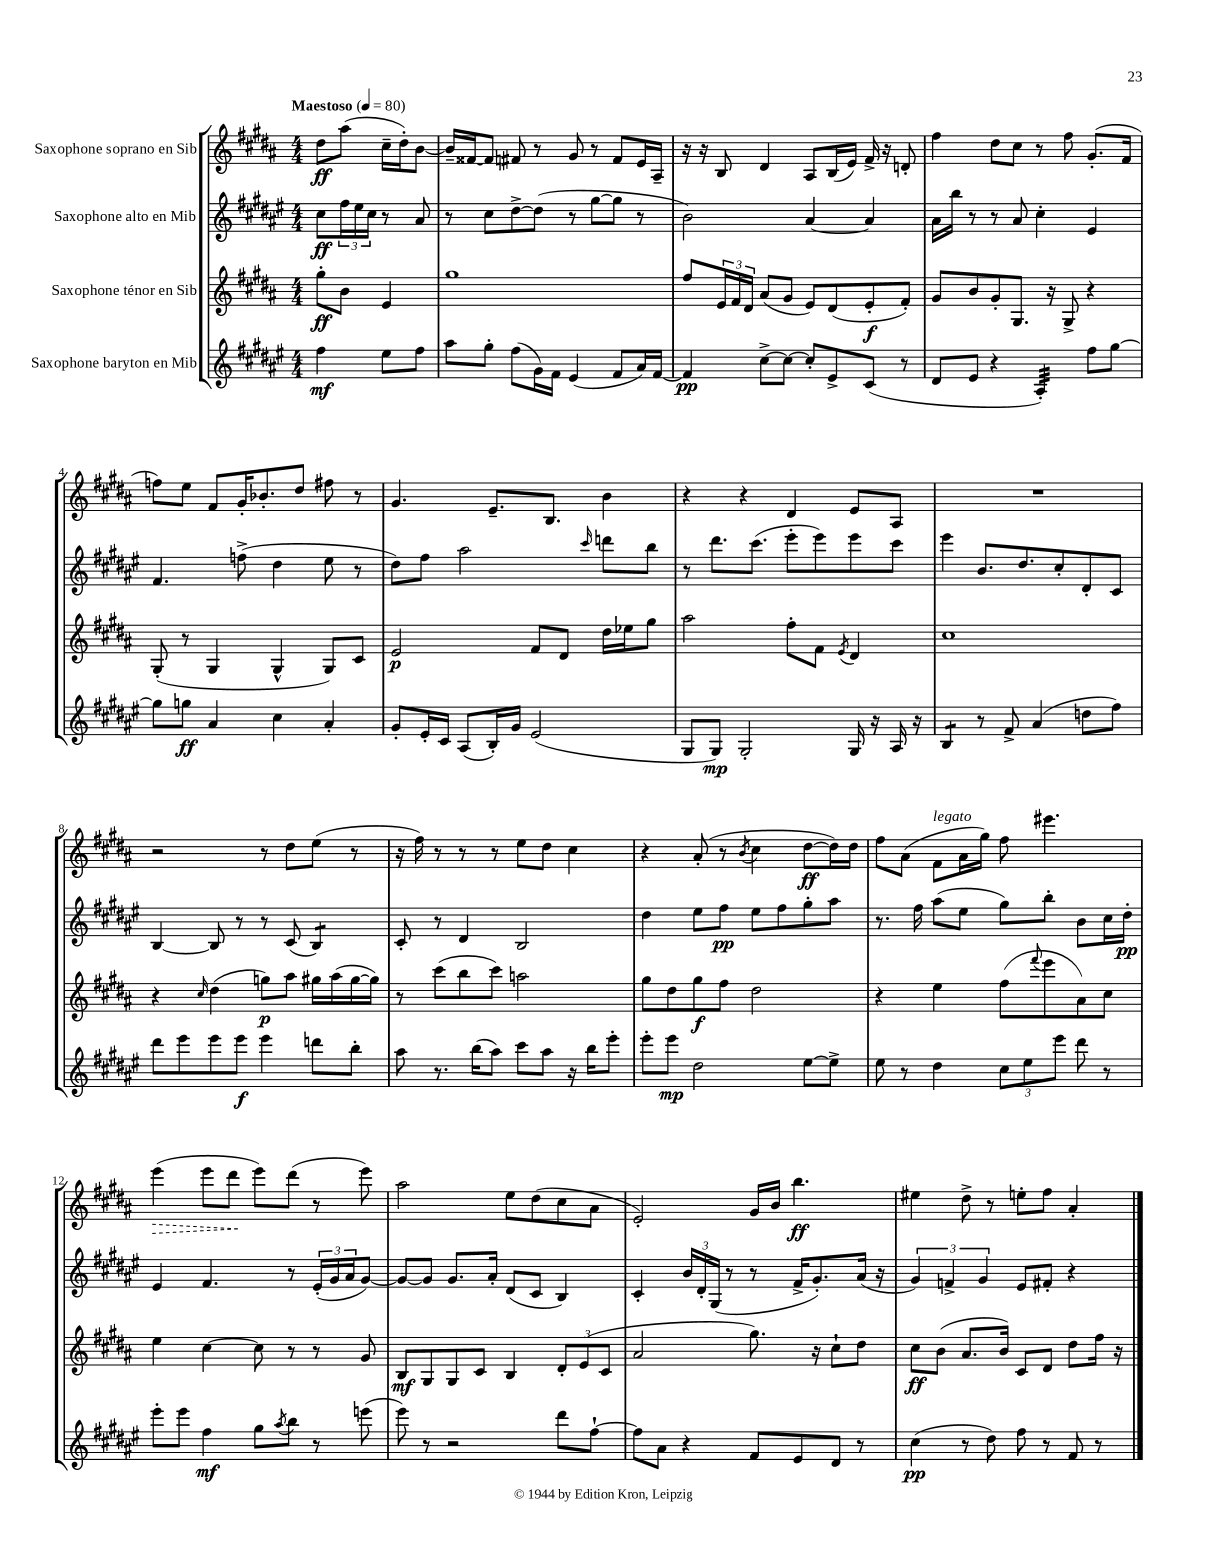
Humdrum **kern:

**kern	**kern	**kern	**kern
*staff4	*staff3	*staff2	*staff1
*clefG2	*clefG2	*clefG2	*clefG2
*k[f#c#g#d#a#e#]	*k[f#c#g#d#a#]	*k[f#c#g#d#a#e#]	*k[f#c#g#d#a#]
*M4/4	*M4/4	*M4/4	*M4/4
*MM80	*MM80	*MM80	*MM80
4ff#\	8gg#'\L	8cc#\L	8dd#\L
.	8b\J	24ff#\L	(8aa#\J
.	.	24ee#\	.
.	.	24cc#\JJ	.
8ee#\L	4e/	8r	16cc#~\LL
.	.	.	16dd#'\J)
8ff#\J	.	8a#/	[8b\J
=	=	=	=
8aa#\L	1gg#	8r	16b~/]LL
.	.	.	[16f##/J
8gg#'\J	.	8cc#\L	8f##/]J
(8ff#\L	.	[8dd#^\	8f#/
16g#\L)	.	(8dd#\]J	8r
16f#\JJ	.	.	.
(4e#/	.	8r	8g#/
.	.	[8gg#\L	8r
8f#/L	.	8gg#\]J	8f#/L
16a#/L)	.	8r	16e/L
[16f#/JJ	.	.	16A#~/JJ
=	=	=	=
4f#/]	8ff#/L	2b\)	16r
.	.	.	16r
.	24e/L	.	8B/
.	24f#/	.	.
.	24d#/JJ	.	.
[8cc#^\L	(8a#/L	.	4d#/
8cc#\_J	8g#/J	.	.
8cc#'/]L	8e/L)	[4a#/	8A#/L
8e#^/	(8d#/	.	(16B/L
.	.	.	16e/JJ)
(8c#/J	8e'/	4a#/]	16f#^/
.	.	.	16r
8r	8f#'/J)	.	8d'/
=	=	=	=
8d#/L	8g#/L	16a#\LL	4ff#\
.	.	16bb\JJ	.
8e#/J	8b/	8r	.
4r	8g#'/	8r	8dd#\L
.	8.G#/J	8a#/	8cc#\J
4A#'/)	.	4cc#'\	8r
.	16r	.	.
.	8G#^/	.	8ff#\
8ff#\L	4r	4e#/	(8.g#'/L
[8gg#\J	.	.	.
.	.	.	16f#/Jk
=	=	=	=
8gg#\]L	(8G#'/	4.f#/	8ff\L)
8gg\J	8r	.	8ee\J
4a#/	4G#/	.	8f#/L
.	.	(8ff^\	16g#'/K
.	.	.	8.b-'/
4cc#\	4G#^^/	4dd#\	.
.	.	.	8dd#/J
4a#'/	8G#/L)	8ee#\	8ff#\
.	8c#/J	8r	8r
=	=	=	=
8g#'/L	2e/	8dd#\L)	4.g#/
16e#'/L	.	8ff#\J	.
16c#/JJ	.	.	.
(8A#/L	.	2aa#\	.
16B'/L)	.	.	8.e~/L
16g#/JJ	.	.	.
(2e#/	8f#/L	.	.
.	.	.	8.B/J
.	8d#/J	.	.
.	.	16qqccc#/	.
.	16dd#\LL	8ddd\L	4b\
.	16ee-\J	.	.
.	8gg#\J	8bb\J	.
=	=	=	=
8G#/L	2aa#\	8r	4r
8G#/J)	.	8.ddd#\L	.
2G#'/	.	.	4r
.	.	(8.ccc#\J	.
.	8ff#'\L	8eee#'\L	4d#/
.	8f#\J	8eee#\)	.
.	8qe/	.	.
16G#/	4d#/	8eee#\	8e/L
16r	.	.	.
16A#/	.	8ccc#\J	8A#/J
16r	.	.	.
=	=	=	=
4B/	1cc#	4eee#\	1r
8r	.	8.b/L	.
8f#^/	.	.	.
.	.	8.dd#/	.
(4a#/	.	.	.
.	.	8cc#'/	.
8dd\L	.	8d#'/	.
8ff#\J)	.	8c#/J	.
=	=	=	=
8ddd#\L	4r	[4B/	2r
8eee#\	.	.	.
.	16qqcc#/	.	.
8eee#\	(4dd#\	8B/]	.
8eee#\J	.	8r	.
4eee#\	8gg\L)	8r	8r
.	8aa#\J	(8c#/	8dd#\L
8ddd\L	16gg#\LL	4B/)	(8ee\J
.	(16aa#\	.	.
8bb'\J	[16gg#\	.	8r
.	16gg#\]JJ)	.	.
=	=	=	=
8aa#\	8r	8c#'/	16r
.	.	.	16ff#\)
8.r	(8ccc#\L	8r	8r
.	8bb\	4d#/	8r
(16bb\LK	.	.	.
8aa#\J)	8ccc#\J)	.	8r
8ccc#\L	2aa\	2B/	8ee\L
8aa#\J	.	.	8dd#\J
16r	.	.	4cc#\
16bb\LK	.	.	.
8eee#'\J	.	.	.
=	=	=	=
8eee#'\L	8gg#\L	4dd#\	4r
8eee#\J	8dd#\	.	.
2dd#\	8gg#\	8ee#\L	(8a#'/
.	8ff#\J	8ff#\J	8r
.	.	.	8qb/
.	2dd#\	8ee#\L	4cc#\
.	.	8ff#\	.
[8ee#\L	.	8gg#'\	[8dd#\L
8ee#^\]J	.	8aa#\J	16dd#\]L)
.	.	.	16dd#\JJ
=	=	=	=
8ee#\	4r	8.r	8ff#\L
8r	.	.	(8a#\J
.	.	16ff#\	.
4dd#\	4ee\	(8aa#\L	8f#\L
.	.	8ee#\J	16a#\L
.	.	.	16gg#\JJ)
12cc#\L	(8ff#\L	8gg#\L)	8ff#\
12ee#\	.	.	.
.	8qqfff#/	.	.
.	8eee\	8bb'\J	4.eee#\
12eee#\J	.	.	.
8ddd#\	8a#\)	8b\L	.
8r	8cc#\J	16cc#\L	.
.	.	16dd#'\JJ	.
=	=	=	=
8eee#'\L	4ee\	4e#/	(4eee\
8eee#\J	.	.	.
4ff#\	[4cc#\	4.f#/	8eee\L
.	.	.	8ddd#\J
8gg#\L	8cc#\]	.	8eee\L)
8qaa#/	.	.	.
8bb\J	8r	8r	(8ddd#\J
8r	8r	(24e#'/LL	8r
.	.	24g#/	.
.	.	24a#/J	.
(8eee\	8g#/	[8g#/J)	8eee\)
=	=	=	=
8eee#\)	8B/L	8g#/_L	2aa#\
8r	8G#/	8g#/]J	.
2r	8G#/	8.g#/L	.
.	8c#/J	.	.
.	.	16a#'/Jk	.
.	4B/	(8d#/L	8ee\L
.	.	8c#/J	(8dd#\
8ddd#\L	12d#'/L	4B/)	8cc#\
.	(12e/	.	.
[8ff#`\J	.	.	8a#\J
.	12c#/J	.	.
=	=	=	=
8ff#\]L	2a#/	4c#'/	2e'/)
8a#\J	.	.	.
4r	.	24b/LL	.
.	.	24d#'/	.
.	.	(24G#/JJ	.
.	.	8r	.
8f#/L	8.gg#\)	8r	16g#/LL
.	.	.	16b/JJ
8e#/	.	16f#^/LK	4.bb\
.	16r	8.g#'/)	.
8d#/J	8cc#`\L	.	.
8r	8dd#\J	(16a#/Jk	.
.	.	16r	.
=	=	=	=
(4cc#\	8cc#\L	6g#/)	4ee#\
.	(8b\J	.	.
.	.	6f^/	.
8r	8.a#/L	.	8dd#^\
.	.	6g#/	.
8dd#\)	.	.	8r
.	16b/Jk)	.	.
8ff#\	8c#/L	8e#/L	8ee'\L
8r	8d#/J	8f#'/J	8ff#\J
8f#/	8dd#\L	4r	4a#'/
8r	16ff#\Jk	.	.
.	16r	.	.
==	==	==	==
*-	*-	*-	*-
